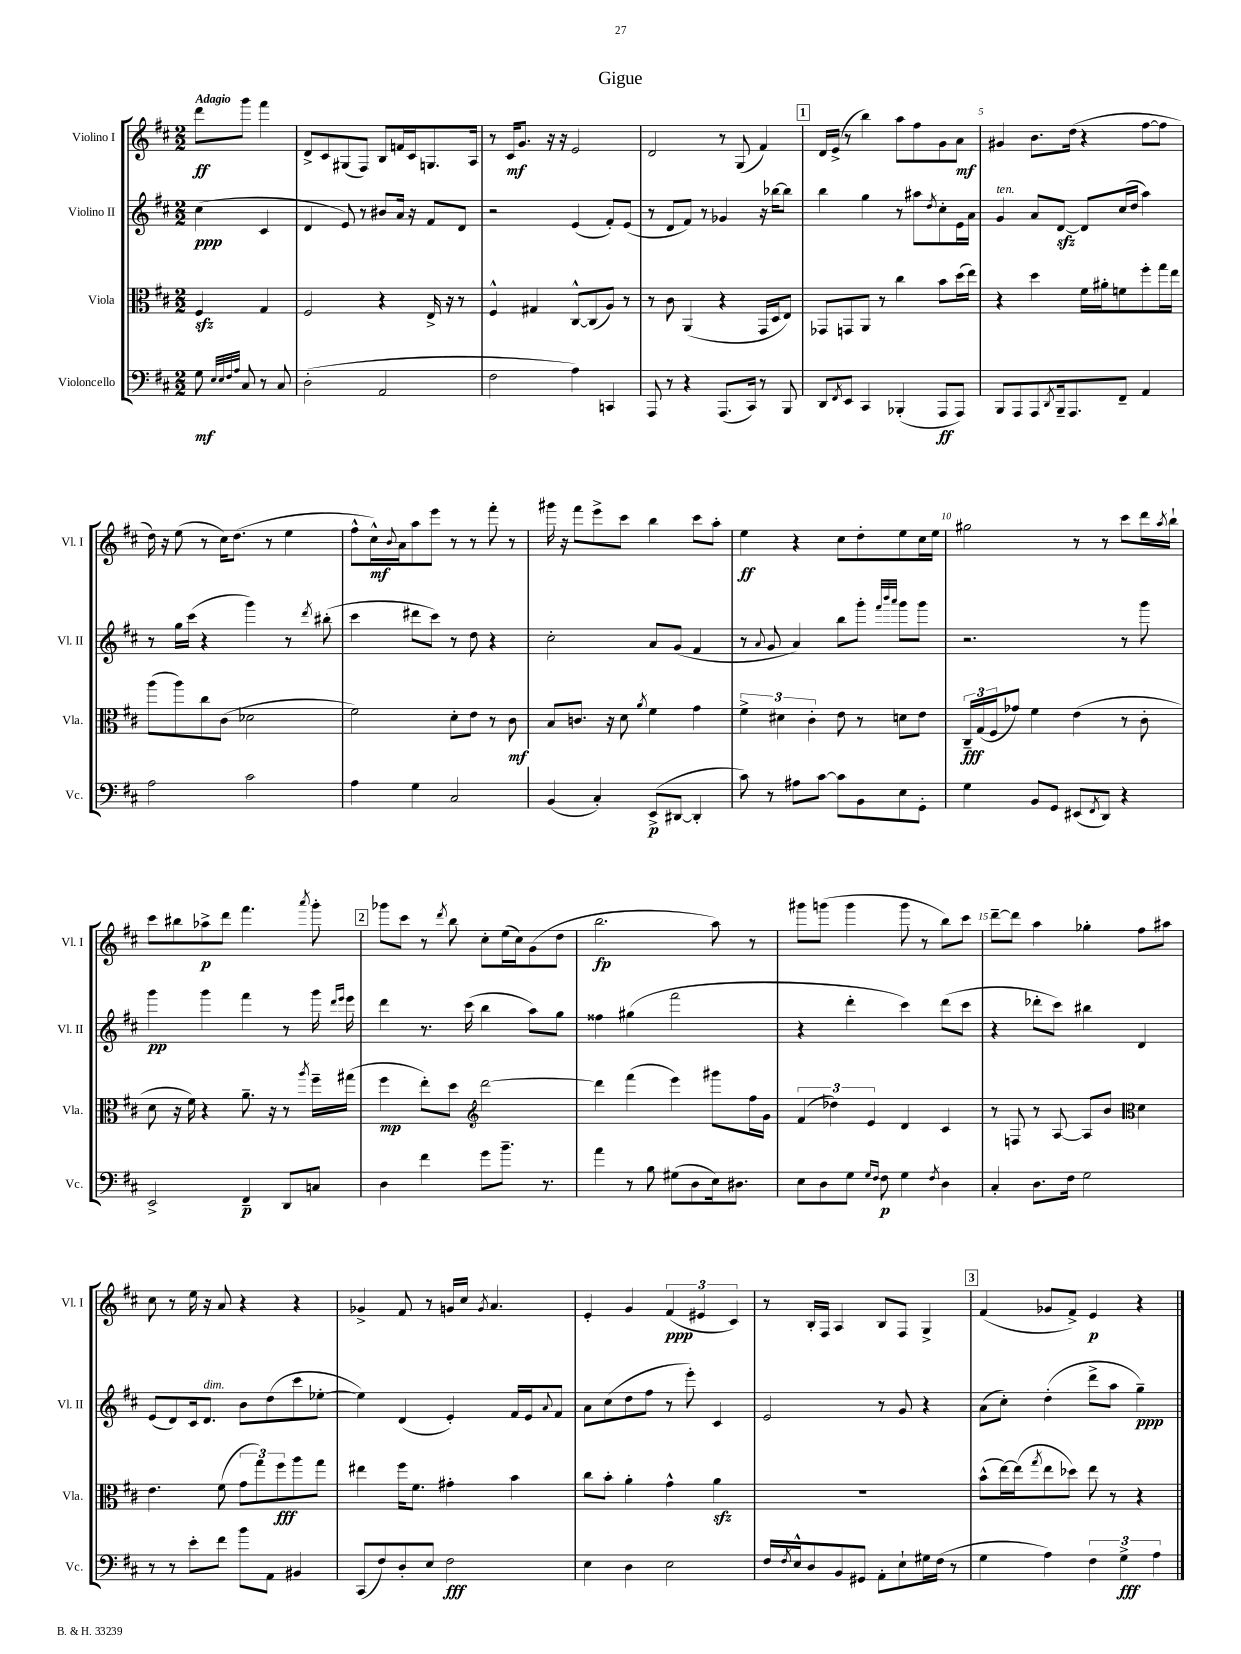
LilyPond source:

\header { title = "Gigue" }
<<
\new StaffGroup <<
\new Staff = "s0" \with { instrumentName = "Violino I" shortInstrumentName = "Vl. I" } {
    \clef treble \key d \major \numericTimeSignature \time 2/2 \partial 2 \tempo "Adagio"
    d'''8\ff g'''8 fis'''4 |
    d'8-> cis'8 gis8( fis8) b8 f'16 cis'16 g8. a16 |
    r8 cis'16\mf g'8. r16 r16 e'2 |
    d'2 r8 g8( fis'4) |
    \mark \markup { \box "1" } d'16 e'16->( r8 b''4) a''8 fis''8 g'8 a'8\mf |
    gis'4 b'8. d''16( r4 fis''8~ fis''8 |
    d''16) r16 e''8( r8 cis''16) d''8.( r8 e''4 |
    fis''8-^ cis''16-^\mf) \appoggiatura { b'8 } a'16 a''8 e'''8 r8 r8 fis'''8-. r8 |
    gis'''16 r16 fis'''8 e'''8-> cis'''8 b''4 cis'''8 a''8-. |
    e''4\ff r4 cis''8 d''8-. e''8 cis''16 e''16 |
    gis''2 r8 r8 cis'''8 d'''16 \acciaccatura { a''8 } b''16-! |
    cis'''8 bis''8 aes''8->\p d'''8 fis'''4. \acciaccatura { a'''8 } g'''8-. |
    \mark \markup { \box "2" } ges'''8 cis'''8 r8 \acciaccatura { d'''8 } b''8 cis''8-. e''16( cis''16) g'8( d''8 |
    b''2.\fp a''8) r8 |
    gis'''8 g'''8( g'''4 g'''8 r8 b''8) cis'''8 |
    d'''8~-- d'''8 a''4 ges''4-. fis''8 ais''8 |
    cis''8 r8 e''16 r16 a'8 r4 r4 |
    ges'4-> fis'8 r8 g'16 cis''16 \acciaccatura { g'8 } a'4. |
    e'4-. g'4 \tuplet 3/2 { fis'4\ppp( eis'4 cis'4) } |
    r8 b16-. fis16 a4 b8 fis8 g4-> |
    \mark \markup { \box "3" } fis'4( ges'8 fis'8->) e'4\p r4 \bar "|." |
}
\new Staff = "s1" \with { instrumentName = "Violino II" shortInstrumentName = "Vl. II" } {
    \clef treble \key d \major \numericTimeSignature \time 2/2 \partial 2
    cis''4\ppp( cis'4 |
    d'4 e'8) r8 bis'8 a'16 r16 fis'8 d'8 |
    r2 e'4( fis'8-.) e'8( |
    r8 d'8 fis'8) r8 ges'4 r16 bes''16~ bes''8 |
    \mark \markup { \box "1" } b''4 g''4 r8 ais''8 \acciaccatura { d''8 } cis''8-. e'16 a'16 |
    g'4^\markup { \italic "ten." } a'8 d'8~\sfz d'8 cis''16( d''16 a''4) |
    r8 g''16 cis'''16( r4 g'''4) r8 \acciaccatura { d'''8 } bis''8-.( |
    cis'''4 dis'''8 cis'''8) r8 d''8 r4 |
    cis''2-. a'8 g'8( fis'4 |
    r8 \appoggiatura { a'8 } g'8 a'4) b''8 g'''8-. \grace { fis'''32 b'''32 a'''32 } g'''8 g'''8 |
    r2. r8 g'''8 |
    g'''4\pp g'''4 fis'''4 r8 g'''16 \grace { d'''16 e'''16 } e'''16 |
    \mark \markup { \box "2" } d'''4 r8. cis'''16( b''4 a''8) g''8 |
    fisis''4 gis''4( fis'''2 |
    r4 d'''4-. cis'''4) d'''8( cis'''8 |
    r4 des'''8-. cis'''8) bis''4 d'4 |
    e'8( d'8) cis'16 d'8.^\markup { \italic "dim." } b'8 d''8( cis'''8 ees''8~-. |
    ees''4) d'4( e'4-.) fis'16 e'16 \appoggiatura { a'8 } fis'8 |
    a'8 cis''8( d''8 fis''8 r8 e'''8-.) cis'4 |
    e'2 r8 g'8 r4 |
    \mark \markup { \box "3" } a'8( cis''8-.) d''4-.( d'''8-> a''8 g''4--\ppp) \bar "|." |
}
\new Staff = "s2" \with { instrumentName = "Viola" shortInstrumentName = "Vla." } {
    \clef alto \key d \major \numericTimeSignature \time 2/2 \partial 2
    fis4\sfz g4 |
    fis2 r4 e16-> r16 r8 |
    fis4-^ gis4 cis8~-^ cis8( a8) r8 |
    r8 cis'8 a,4( r4 g,16 d16 e8) |
    \mark \markup { \box "1" } ges,8 g,8 a,8 r8 cis''4 b'8 d''16( e''16) |
    r4 d''4 fis'16 ais'16-. f'8 fis''8-. g''16 e''16 |
    a''8( a''8) cis''8 cis'8( des'2 |
    fis'2) d'8-. e'8 r8 cis'8\mf |
    b8 c'8. r16 d'8 \acciaccatura { a'8 } fis'4 g'4 |
    \tuplet 3/2 { fis'4-> dis'4 cis'4-. } e'8 r8 d'8 e'8 |
    \tuplet 3/2 { cis16--\fff g16( fis16 } ges'8) fis'4 e'4( r8 cis'8-. |
    d'8 r16 fis'16) r4 a'8.-- r16 r8 \acciaccatura { a''8 } fis''16-- gis''16( |
    \mark \markup { \box "2" } fis''4\mp e''8-.) d''8 \clef treble d'''2~ |
    d'''4 fis'''4( e'''4) gis'''8 fis''16 g'16 |
    \tuplet 3/2 { fis'4( des''4) e'4 } d'4 cis'4 |
    r8 f8 r8 a8~ a8 b'8 \clef alto d'4 |
    e'4. fis'8( \tuplet 3/2 { g'8 g''8) fis''8\fff } a''8 g''8 |
    eis''4 fis''16 fis'8. gis'4-. b'4 |
    cis''8 b'8-. a'4-. g'4-^ a'4\sfz |
    R1 |
    \mark \markup { \box "3" } b'8-^( e''16~) e''16( \acciaccatura { g''8 } e''8 des''8) e''8 r8 r4 \bar "|." |
}
\new Staff = "s3" \with { instrumentName = "Violoncello" shortInstrumentName = "Vc." } {
    \clef bass \key d \major \numericTimeSignature \time 2/2 \partial 2
    g8\mf \grace { e32 e32 fis32 a32 } cis8 r8 cis8 |
    d2-.( a,2 |
    fis2 a4) c,4 |
    a,,8 r8 r4 a,,8.( cis,16) r8 b,,8 |
    \mark \markup { \box "1" } d,8 \acciaccatura { fis,8 } e,8 cis,4 bes,,4-.( a,,8\ff a,,8) |
    b,,8 a,,8 a,,8 \acciaccatura { d,8 } b,,16-- a,,8. fis,8-- a,4 |
    a2 cis'2 |
    a4 g4 cis2 |
    b,4( cis4-.) e,8->\p( dis,8~ dis,4-. |
    cis'8) r8 ais8 cis'8~ cis'8 b,8 e8 g,8-. |
    g4 b,8 g,8 eis,8( \acciaccatura { fis,8 } d,8) r4 |
    e,2-> fis,4--\p d,8 c8 |
    \mark \markup { \box "2" } d4 fis'4 g'8 b'8.-- r8. |
    a'4 r8 b8 gis8( d8 e16) dis8. |
    e8 d8 g8 \grace { g16 fis16 } fis8\p g4 \acciaccatura { fis8 } d4 |
    cis4-. d8. fis16 g2 |
    r8 r8 e'8-. fis'8 b'8 a,8 bis,4 |
    cis,8( fis8) d8-. e8 fis2\fff |
    e4 d4 e2 |
    fis16 \acciaccatura { fis8 } e16-^ d8 b,8 gis,8 a,8-. e8-! gis16 fis16( r8 |
    \mark \markup { \box "3" } g4 a4) \tuplet 3/2 { fis4 g4->\fff a4 } \bar "|." |
}
>>
>>
\layout { \context { \Score \override BarNumber.break-visibility = ##(#f #t #t) barNumberVisibility = #(every-nth-bar-number-visible 5) } }
